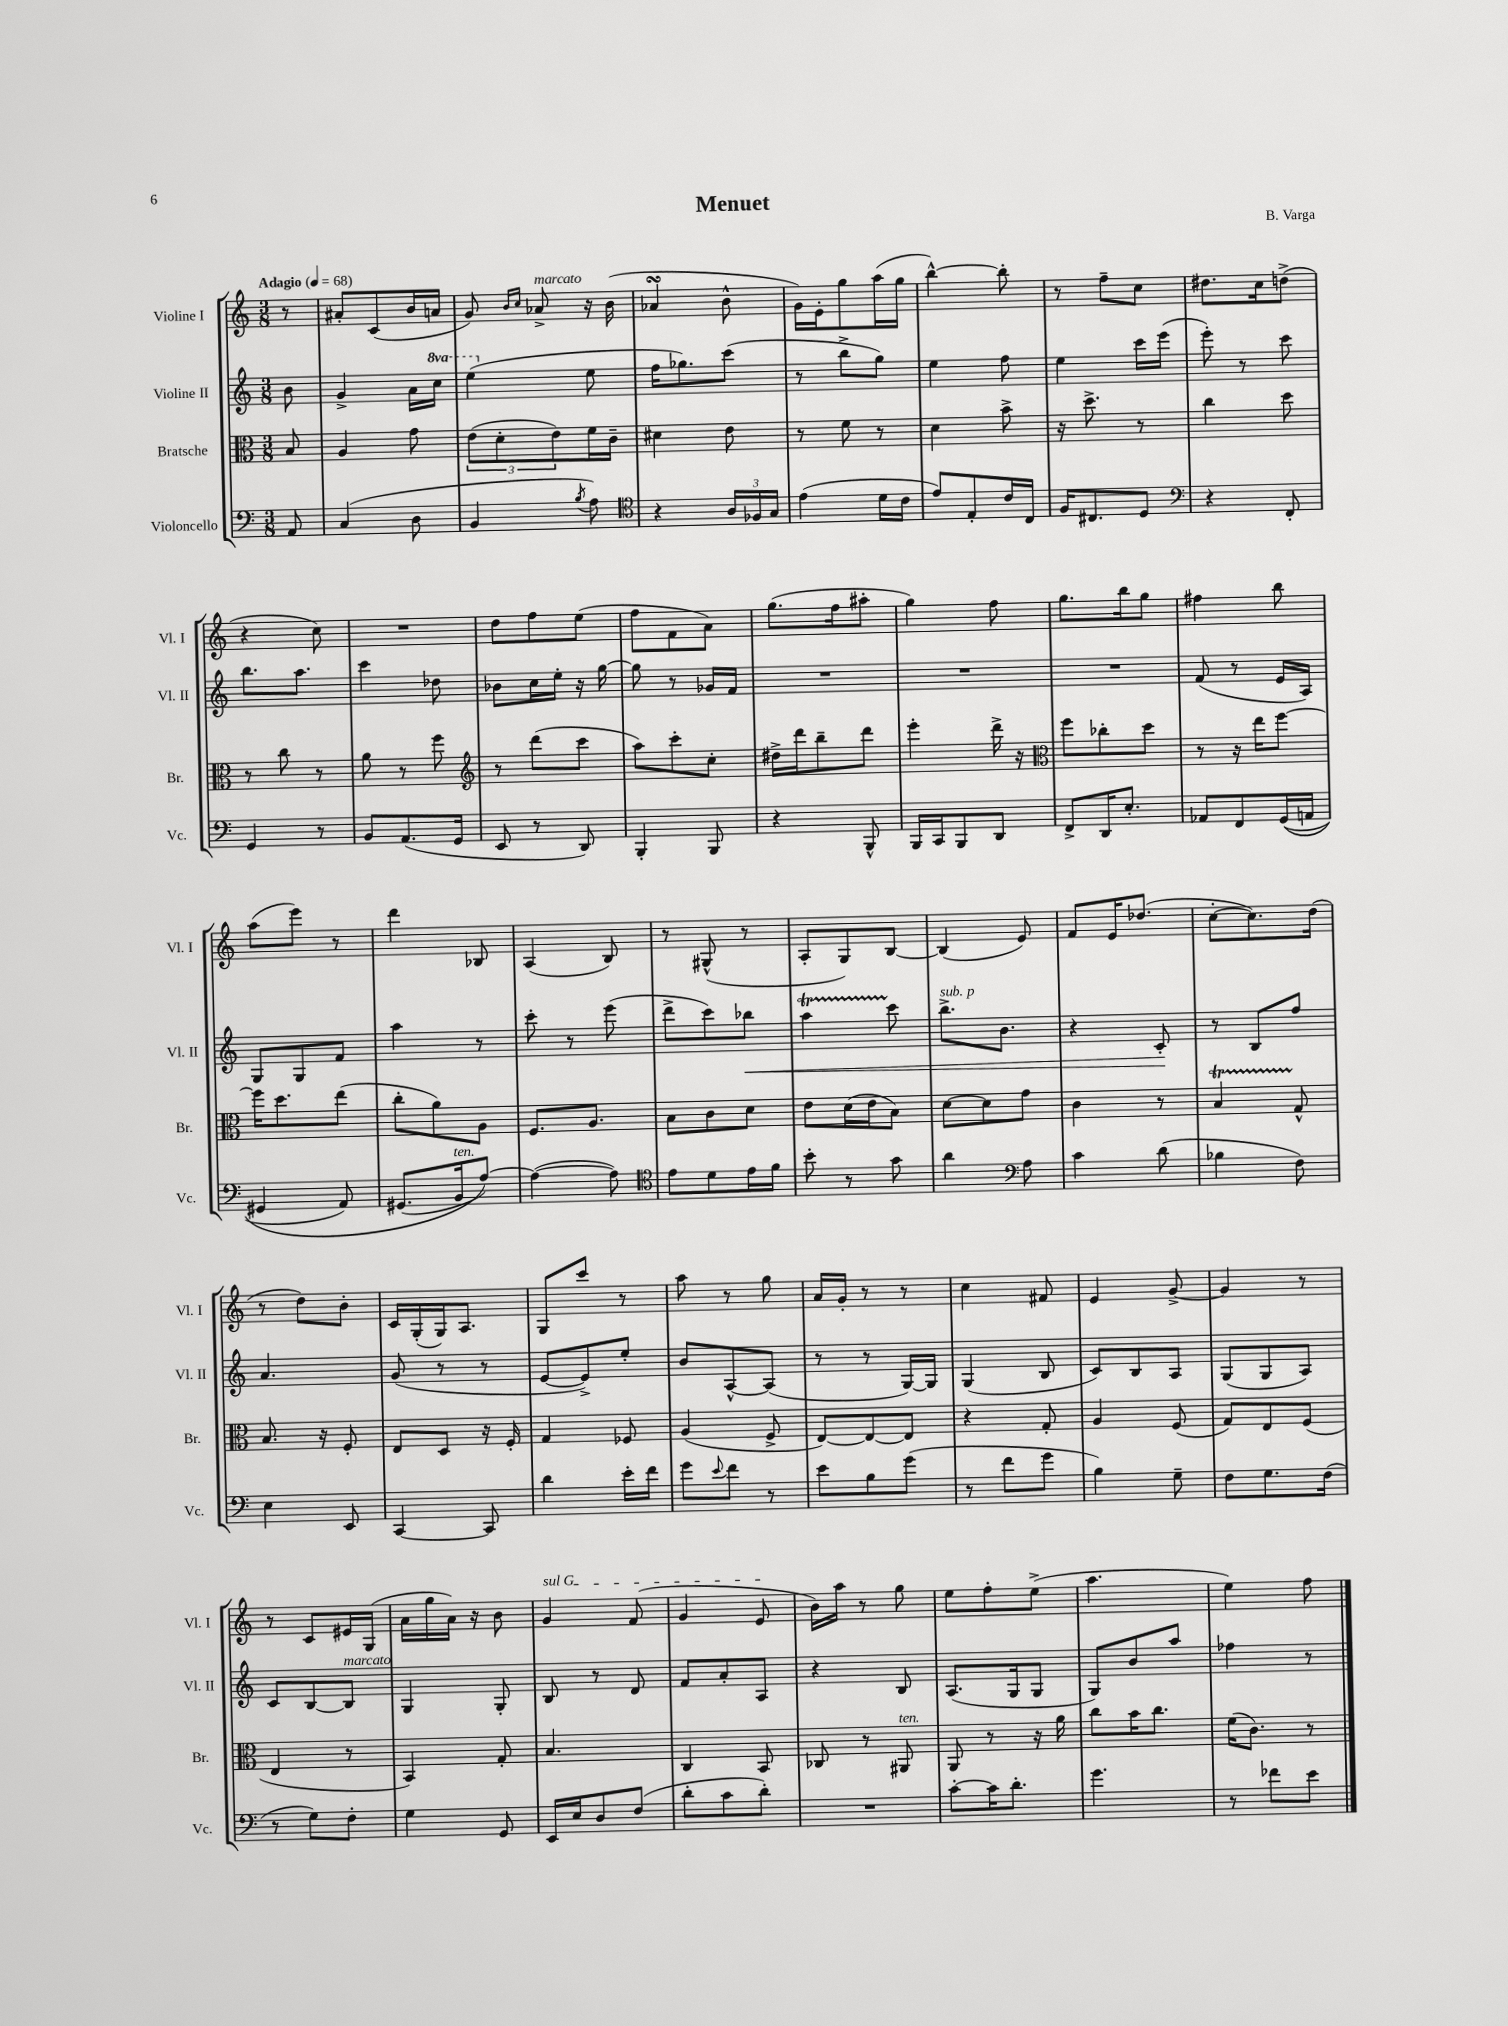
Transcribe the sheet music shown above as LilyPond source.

\header { title = "Menuet" composer = "B. Varga" }
<<
\new StaffGroup <<
\new Staff = "s0" \with { instrumentName = "Violine I" shortInstrumentName = "Vl. I" } {
    \clef treble \key c \major \numericTimeSignature \time 3/8 \partial 8 \tempo "Adagio" 4 = 68
    r8 |
    ais'8-. c'8( b'16 a'16 |
    g'8) \grace { b'16 c''16 } aes'8->^\markup { \italic "marcato" } r16 b'16( |
    aes'4\turn b'8-^ |
    g'16) e'16-. g''8 a''16( g''16 |
    b''4~-^) b''8-. |
    r8 f''8-- c''8 |
    dis''8. c''16 d''8->( |
    r4 c''8) |
    R4. |
    d''8 f''8 e''8( |
    f''8 f'8 a'8) |
    g''8.( f''16 ais''8-. |
    g''4) f''8 |
    g''8. b''16 g''8 |
    fis''4 b''8 |
    a''8( e'''8) r8 |
    d'''4 bes8 |
    a4( b8) |
    r8 gis8-^( r8 |
    a8-. g8) b8~ |
    b4( e'8) |
    f'8 e'16 des''8.( |
    c''8~-. c''8.) d''16( |
    r8 d''8) b'8-. |
    c'16 g16-.( g16) a8. |
    g8 c'''8 r8 |
    a''8 r8 g''8 |
    a'16 g'16-. r8 r8 |
    c''4 fis'8 |
    e'4 g'8~-> |
    g'4 r8 |
    r8 c'8 eis'16 g16( |
    a'16 g''16 a'16) r16 b'8 |
    \once \override TextSpanner.bound-details.left.text = \markup { \italic "sul G" } g'4\startTextSpan f'8( |
    g'4 e'8\stopTextSpan |
    b'16) a''16 r8 g''8 |
    e''8 f''8-. e''8->( |
    a''4. |
    e''4) f''8 \bar "|." |
}
\new Staff = "s1" \with { instrumentName = "Violine II" shortInstrumentName = "Vl. II" } {
    \clef treble \key c \major \numericTimeSignature \time 3/8 \set Staff.ottavationMarkups = #ottavation-simple-ordinals \partial 8
    b'8 |
    g'4-> a'16 \ottava #1 c'''16 |
    e'''4( \ottava #0 e''8 |
    f''16 ges''8.) c'''8( |
    r8 b''8-> g''8) |
    e''4 f''8 |
    e''4 c'''16 e'''16( |
    e'''8-.) r8 c'''8 |
    b''8. a''8. |
    c'''4 des''8 |
    bes'8 c''16 e''16-. r16 g''16~ |
    g''8 r8 ges'16 f'16 |
    R4. |
    R4. |
    R4. |
    f'8( r8 e'16 a16) |
    g8 g8 f'8 |
    a''4 r8 |
    c'''8-. r8 e'''8( |
    d'''8-> c'''8) bes''8\< |
    a''4\startTrillSpan c'''8\stopTrillSpan |
    b''8.->^\markup { \italic "sub. p" } b'8. |
    r4 c'8-.\! |
    r8 b8 f''8 |
    a'4. |
    g'8( r8 r8 |
    e'8~ e'8->) e''8-. |
    b'8 a8~-^ a8( |
    r8 r8 g16~) g16 |
    g4( b8 |
    c'8) b8 a8 |
    g8( g8 a8) |
    c'8 b8~ b8^\markup { \italic "marcato" } |
    g4 g8-. |
    b8 r8 d'8 |
    f'8 a'8-. a8 |
    r4 b8 |
    a8.( g16 g8 |
    g8) b'8 a''8 |
    fes''4 r8 \bar "|." |
}
\new Staff = "s2" \with { instrumentName = "Bratsche" shortInstrumentName = "Br." } {
    \clef alto \key c \major \numericTimeSignature \time 3/8 \partial 8
    b8 |
    a4 g'8 |
    \tuplet 3/2 { e'8( d'8-. e'8) } f'16 c'16-- |
    dis'4 e'8 |
    r8 f'8 r8 |
    d'4 b'8-> |
    r16 d''8.-> r8 |
    c''4 d''8 |
    r8 c''8 r8 |
    a'8 r8 f''8 |
    \clef treble r8 d'''8( c'''8 |
    a''8) c'''8-. c''8-. |
    dis''16-> d'''16 b''8-- d'''8 |
    e'''4-. d'''16-> r16 |
    \clef alto f''8 ces''8-. d''8 |
    r8 r16 e''16 f''8~ |
    f''16 d''8. e''8( |
    c''8-. a'8) a8 |
    f8. a8. |
    b8 c'8 d'8 |
    e'8 d'16( e'16 b8) |
    d'8~ d'8 g'8 |
    c'4 r8 |
    b4\startTrillSpan g8-^\stopTrillSpan |
    b8. r16 f8-. |
    e8 d8 r16 f16-. |
    g4 fes8 |
    a4( f8-> |
    e8~) e8~ e8 |
    r4 g8-. |
    a4 f8( |
    g8) e8 f8( |
    e4 r8 |
    b,4) g8-. |
    b4. |
    c4 b,8 |
    ces8 r8 ais,8^\markup { \italic "ten." } |
    a,8 r8 r16 a'16 |
    c''8 b'16 c''8. |
    f'16( c'8.) r8 \bar "|." |
}
\new Staff = "s3" \with { instrumentName = "Violoncello" shortInstrumentName = "Vc." } {
    \clef bass \key c \major \numericTimeSignature \time 3/8 \partial 8
    a,8 |
    c4( d8 |
    b,4 \acciaccatura { b8 } a8) |
    \clef tenor r4 \tuplet 3/2 { a16 fes16 g16 } |
    e'4( d'16 c'16 |
    e'8) e8-. c'16 c16 |
    f16 cis8. d8 |
    \clef bass r4 f,8-. |
    g,4 r8 |
    b,8 a,8.( g,16 |
    e,8 r8 d,8) |
    b,,4-. b,,8 |
    r4 b,,8-^ |
    b,,16 c,16 b,,8 d,8 |
    f,8-> d,16 e8.-. |
    aes,8 f,8 g,16(\( a,16 |
    gis,4 a,8) |
    gis,8.( b,16^\markup { \italic "ten." } a8~)\) |
    a4~( a8) |
    \clef tenor e'8 d'8 e'16 f'16 |
    b'8-. r8 g'8 |
    a'4 \clef bass a8 |
    c'4 d'8( |
    bes4 f8) |
    e4 e,8 |
    c,4~ c,8 |
    d'4 e'16-. f'16 |
    g'8 \appoggiatura { e'8 } f'8 r8 |
    e'8 b8 g'8( |
    r8 f'8 g'8 |
    b4) g8-- |
    f8 g8. f16( |
    r8 g8) f8-. |
    g4 g,8 |
    e,16 e16 d8 f8( |
    d'8-. c'8 d'8-.) |
    R4. |
    c'8~-. c'16 d'8.-. |
    g'4. |
    r8 fes'8 e'8 \bar "|." |
}
>>
>>
\layout { \context { \Score \remove "Bar_number_engraver" } }
